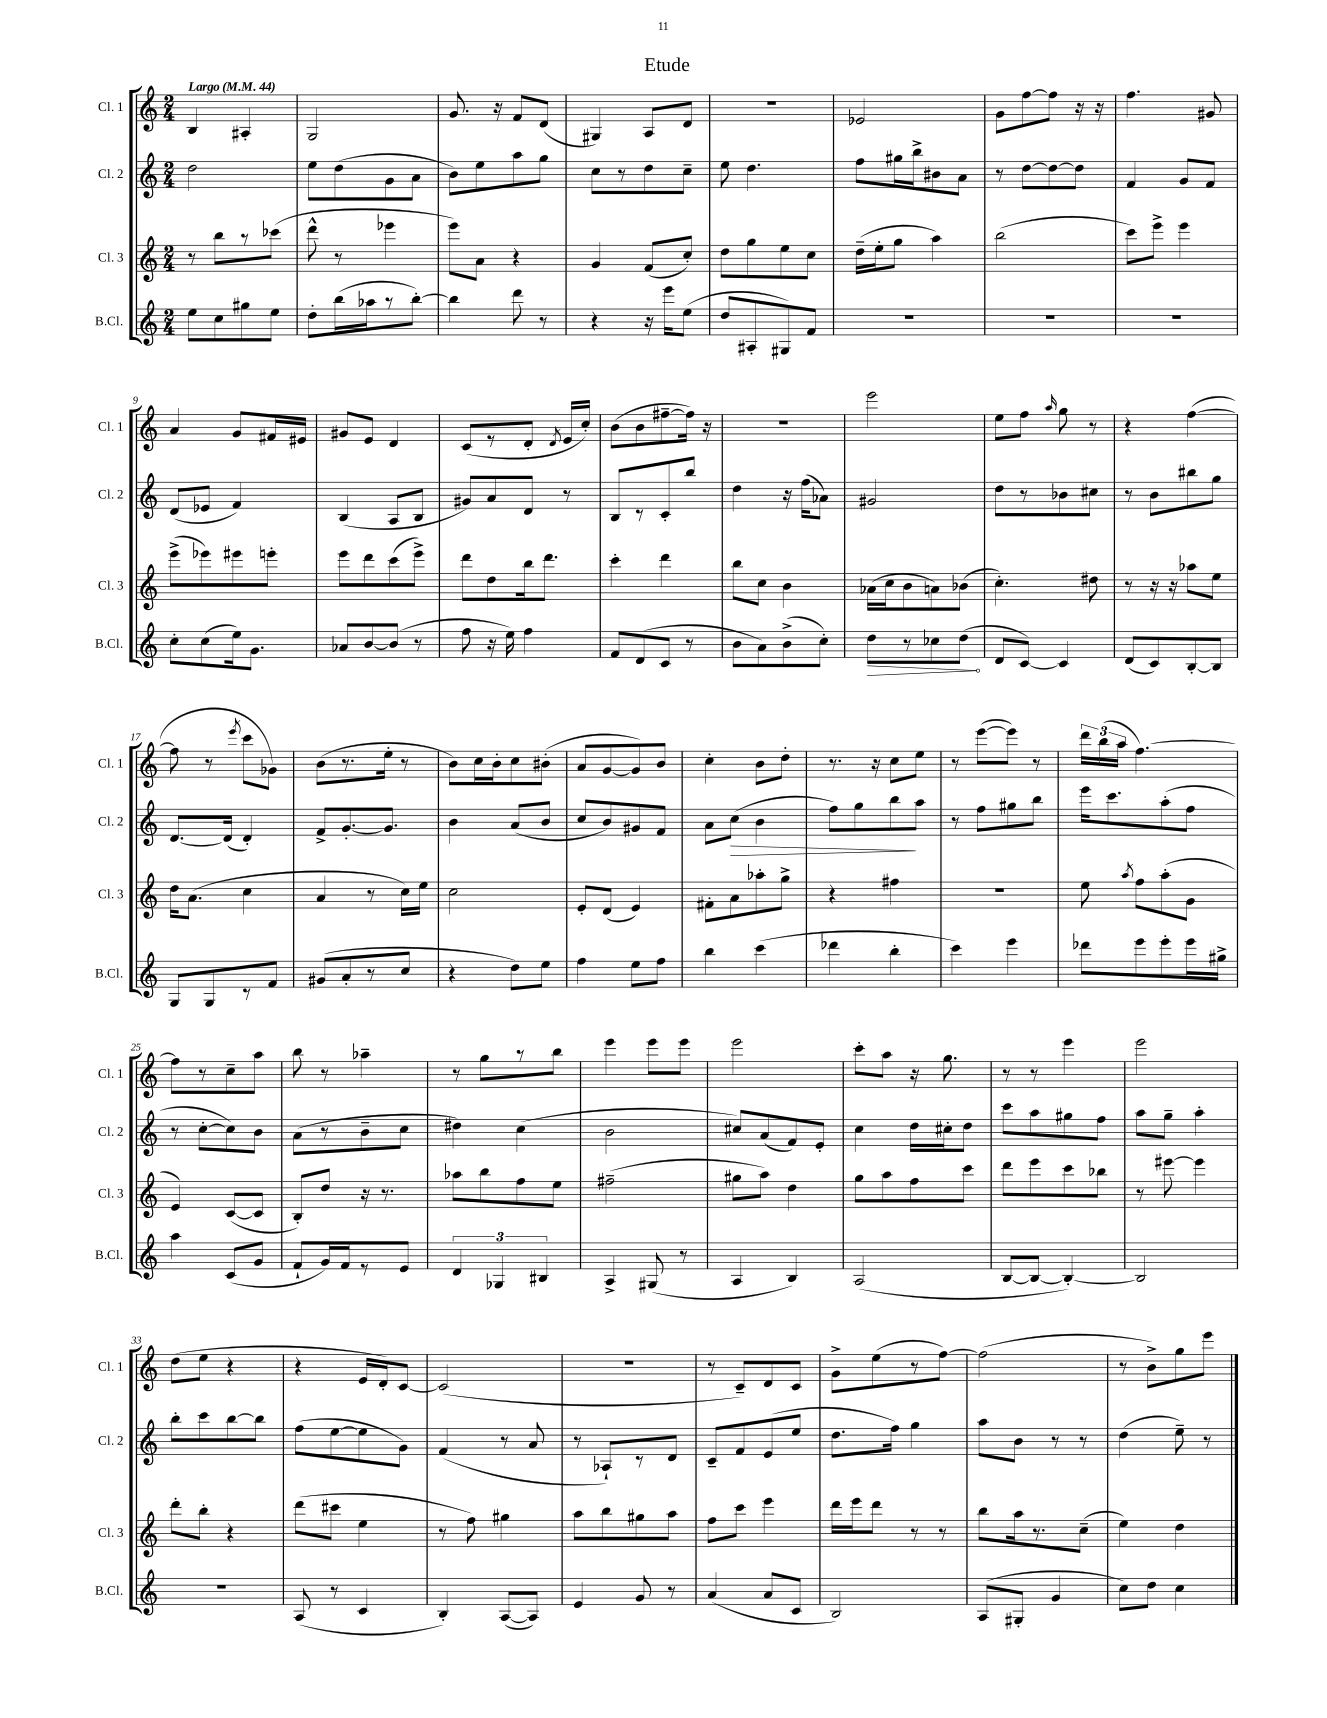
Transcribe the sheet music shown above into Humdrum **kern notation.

**kern	**kern	**kern	**kern
*staff4	*staff3	*staff2	*staff1
*clefG2	*clefG2	*clefG2	*clefG2
*k[]	*k[]	*k[]	*k[]
*M2/4	*M2/4	*M2/4	*M2/4
*MM44	*MM44	*MM44	*MM44
8ee	8r	2dd	4B
8cc	8bb	.	.
8gg#	8r	.	4A#'
8ee	(8ccc-	.	.
=	=	=	=
8dd'	8ddd^^	8ee	2G
(16bb	8r	(8dd	.
16aa-	.	.	.
8r	4eee-	8g	.
[8bb')	.	8a	.
=	=	=	=
4bb]	8eee)	8b)	8.g
.	8a	8ee	.
.	.	.	16r
8ddd	4r	8aa	8f
8r	.	8gg	(8d
=	=	=	=
4r	4g	8cc	4G#)
.	.	8r	.
16r	(8f	8dd	8A
16eee	.	.	.
(8ee	8cc')	8cc~	8d
=	=	=	=
8dd	8dd	8ee	2r
8A#'	8gg	4.dd	.
8G#)	8ee	.	.
8f	8cc	.	.
=	=	=	=
2r	(16dd~	8ff	2e-
.	16ee'	.	.
.	8gg	16gg#	.
.	.	16bb^	.
.	4aa)	8b#	.
.	.	8a	.
=	=	=	=
2r	(2bb	8r	8g
.	.	[8dd	[8ff
.	.	8dd_	8ff]
.	.	8dd]	16r
.	.	.	16r
=	=	=	=
2r	8ccc)	4f	4.ff
.	8eee^	.	.
.	4eee	8g	.
.	.	8f	8g#
=	=	=	=
8cc'	(8eee^	(8d	4a
(8cc	8eee-)	8e-	.
16ee)	8eee#	4f)	8g
8.g	.	.	.
.	8eee'	.	16f#
.	.	.	16e#
=	=	=	=
8a-	8eee	(4B	8g#
[8b	8ddd	.	8e
(8b]	(8ccc	8A	4d
8r	8eee^)	8B	.
=	=	=	=
8ff	8ddd	8g#)	(8c
16r	8dd	8a	8r
16ee)	.	.	.
4ff	16bb	8d	8d'
.	8.ddd	.	.
.	.	.	8qd
.	.	8r	16e
.	.	.	16cc')
=	=	=	=
8f	4ccc'	8B	(8b
(8d	.	8r	8b
8c	4ddd	8c'	[8ff#~
8r	.	8bb	16ff#])
.	.	.	16r
=	=	=	=
8b	8bb	4dd	2r
8a)	8cc	.	.
(8b^	4b	16r	.
.	.	(16ff	.
8cc')	.	8a-)	.
=	=	=	=
8dd	(16a-	2g#	2eee
.	16cc	.	.
8r	8b	.	.
8cc-	8a)	.	.
(8dd	(8b-	.	.
=	=	=	=
8d	4.cc')	8dd	8ee
[8c)	.	8r	8ff
.	.	.	16qqaa
4c]	.	8b-	8gg
.	8dd#	8cc#	8r
=	=	=	=
(8d	8r	8r	4r
8c)	16r	8b	.
.	16r	.	.
[8B'	8aa-	8bb#	([4ff
8B]	8ee	8gg	.
=	=	=	=
8G	16dd	[8.d	8ff]
.	(8.a	.	.
8G	.	.	8r
.	.	(16d]	.
.	.	.	8qeee
8r	4cc	4d')	8ccc
8f	.	.	8g-)
=	=	=	=
(8g#	4a	8f^	(8b
8a'	.	[8.g'	8.r
8r	8r	.	.
.	.	8.g]	16ee'
8cc	16cc)	.	8r
.	16ee	.	.
=	=	=	=
4r	2cc	4b	8b)
.	.	.	16cc
.	.	.	16b'
8dd)	.	(8a	8cc
8ee	.	8b	(8b#'
=	=	=	=
4ff	8e'	8cc	8a
.	(8d	8b)	[8g
8ee	4e)	8g#	8g])
8ff	.	8f	8b
=	=	=	=
4bb	8f#'	8a	4cc'
.	8a	(8cc	.
(4ccc	8aa-'	4b	8b
.	8gg^	.	8dd'
=	=	=	=
4ddd-	4r	8ff)	8.r
.	.	8gg	.
.	.	.	16r
4bb'	4ff#	8bb	8cc
.	.	8aa	8ee
=	=	=	=
4ccc)	2r	8r	8r
.	.	8ff	([8eee
4eee	.	8gg#	8eee])
.	.	8bb	8r
=	=	=	=
8ddd-	8ee	16eee	24ddd
.	.	.	(24bb
.	.	8.ccc	.
.	.	.	24aa
.	8qaa	.	.
8eee	8ff	.	[4.ff)
8eee'	(8aa'	(8aa'	.
16eee	8g	8ff	.
16gg#^	.	.	.
=	=	=	=
4aa	4e)	8r	8ff]
.	.	[8cc'	8r
(8c	([8c	8cc])	8cc~
8g	8c]	8b	8aa
=	=	=	=
8f`	8B')	(8a	8bb
16g)	8dd	8r	8r
16f	.	.	.
8r	16r	8b~	4aa-~
.	8.r	.	.
8e	.	8cc	.
=	=	=	=
6d	8aa-	4dd#)	8r
.	8bb	.	8gg
6G-	.	.	.
.	8ff	(4cc	8r
6B#	.	.	.
.	8ee	.	8bb
=	=	=	=
4A^	(2ff#~	2b	4eee
(8G#	.	.	8eee
8r	.	.	8eee
=	=	=	=
4A	8gg#	8cc#)	2eee
.	8aa)	(8a	.
4B)	4dd	8f)	.
.	.	8e'	.
=	=	=	=
(2A	8gg	4cc	8ccc'
.	8aa	.	8aa
.	8ff	16dd	16r
.	.	16cc#'	8.gg
.	8ccc	8dd	.
=	=	=	=
[8B	8ddd	8ccc	8r
8B_	8eee	8aa	8r
4B'_)	8ccc	8gg#	4eee
.	8bb-	8ff	.
=	=	=	=
2B]	8r	8aa	2eee
.	[8eee#	8gg~	.
.	4eee#]	4aa'	.
=	=	=	=
2r	8ddd'	8bb'	(8dd
.	8bb'	8ccc	8ee
.	4r	[8bb	4r
.	.	8bb]	.
=	=	=	=
(8A	(8ddd	(8ff	4r
8r	8ccc#	[8ee	.
4c	4ee	8ee]	16e
.	.	.	16d')
.	.	8g)	[8c
=	=	=	=
4B')	8r	(4f	(2c]
.	8ff)	.	.
([8A	4gg#	8r	.
8A])	.	8a	.
=	=	=	=
4e	8aa	8r	2r
.	8bb	8A-`)	.
8g	8gg#	8r	.
8r	8aa	8d	.
=	=	=	=
(4a	8ff	8c~	8r
.	8ccc	8f	8c~)
8a	4eee	(8e	8d
8c	.	8ee	8c
=	=	=	=
2B)	16ddd	8.dd	8g^
.	16eee	.	.
.	8ddd	.	(8ee
.	.	16ff)	.
.	8r	4gg	8r
.	8r	.	[8ff)
=	=	=	=
(8A	8bb	8aa	(2ff]
8G#'	16aa	8b	.
.	8.r	.	.
4g	.	8r	.
.	(8cc~	8r	.
=	=	=	=
8cc)	4ee)	(4dd	8r
8dd	.	.	8b^)
4cc	4dd	8ee~)	8gg
.	.	8r	8eee
==	==	==	==
*-	*-	*-	*-
